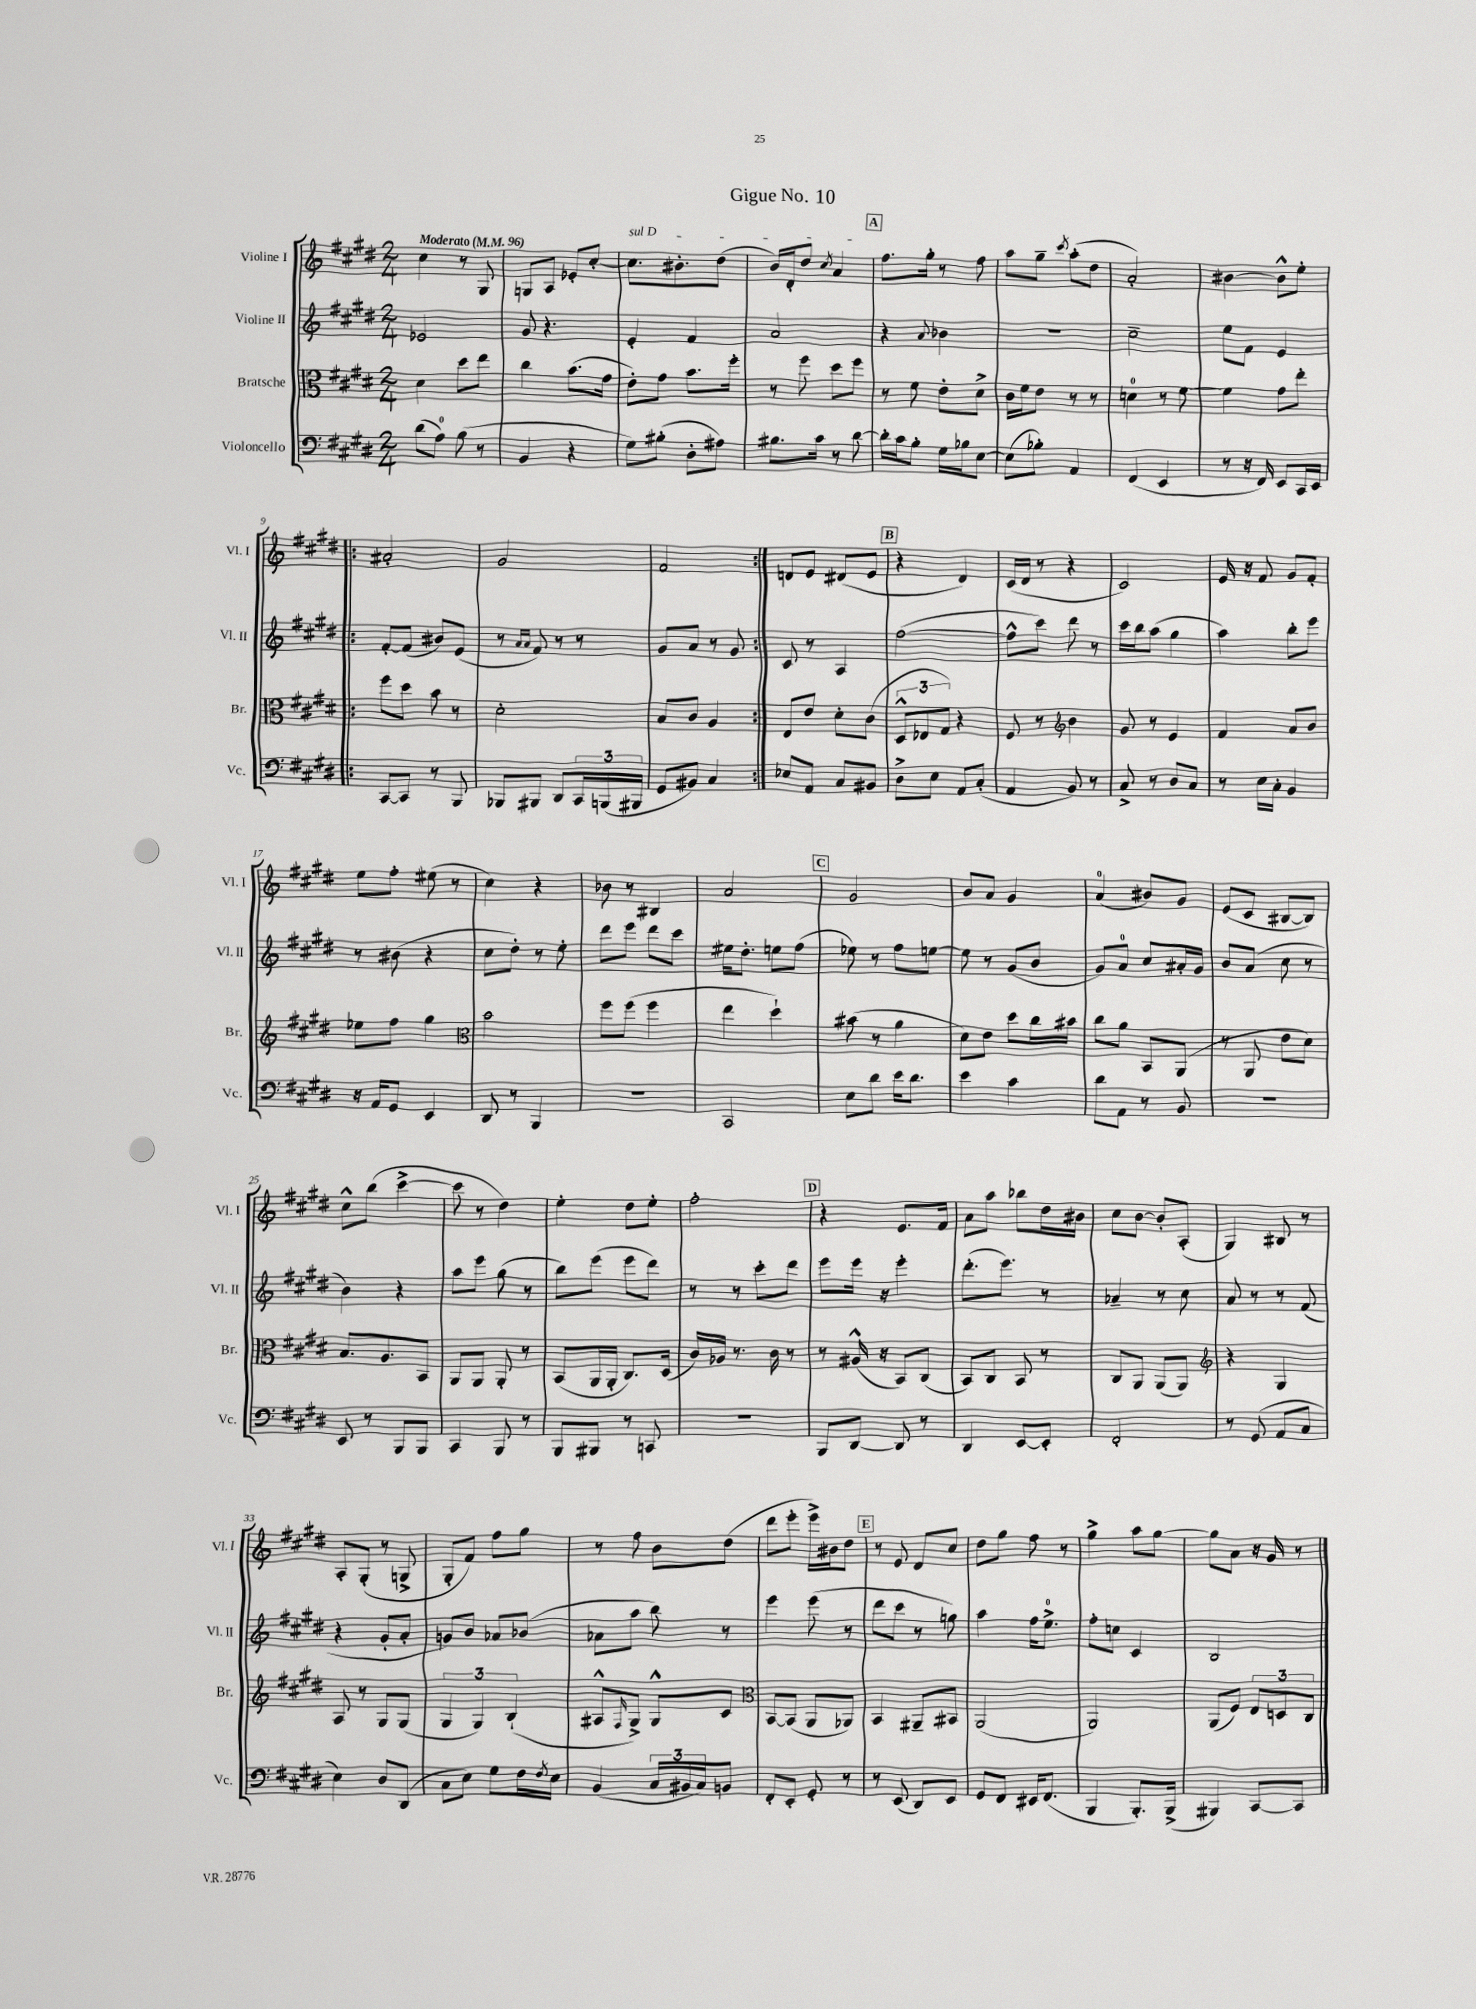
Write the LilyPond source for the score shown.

\header { title = "Gigue No. 10" }
<<
\new StaffGroup <<
\new Staff = "s0" \with { instrumentName = "Violine I" shortInstrumentName = "Vl. I" } {
    \clef treble \key e \major \numericTimeSignature \time 2/4 \tempo "Moderato" 4 = 96
    cis''4 r8 gis8 |
    g8 a8 ees'8-. cis''8~-. |
    \once \override TextSpanner.bound-details.left.text = \markup { \italic "sul D" } cis''8.\startTextSpan bis'8.-. dis''8( |
    b'16) dis'16-. dis''8 \acciaccatura { cis''8 } a'4\stopTextSpan |
    \mark \markup { \box "A" } fis''8. gis''16-. r8 fis''8 |
    a''8 gis''8-- \acciaccatura { cis'''8 } a''8-.( dis''8 |
    a'2-.) |
    bis'4~ bis'8-^ e''8-. |
    \repeat volta 2 { ais'2-. |
    gis'2 |
    fis'2 | }
    d'8 e'8 dis'8( e'8 |
    \mark \markup { \box "B" } r4 dis'4) |
    cis'16( dis'16 r8 r4 |
    cis'2) |
    e'16 r16 fis'8 gis'8 fis'8-. |
    e''8 fis''8-. eis''8( r8 |
    cis''4) r4 |
    bes'8 r8 bis4 |
    a'2 |
    \mark \markup { \box "C" } gis'2 |
    b'8 a'8 gis'4 |
    a'4-0( bis'8) gis'8 |
    e'8( cis'8 bis8~ bis8) |
    cis''8-^ b''8( cis'''4~-> |
    cis'''8 r8 dis''4) |
    e''4-. dis''8 e''8-. |
    fis''2-. |
    \mark \markup { \box "D" } r4 e'8. fis'16 |
    a'8 a''8 bes''8 dis''16 bis'16 |
    cis''8 b'8~ b'8-. a8-.( |
    gis4) bis8 r8 |
    a8-. gis8-.( r8 g8-> |
    gis8-. fis'8) fis''8 gis''8 |
    r8 fis''8 b'8 dis''8( |
    dis'''8 e'''8-. e'''16->) bis'16 dis''8 |
    \mark \markup { \box "E" } r8 e'8 dis'8 cis''8 |
    dis''8 gis''8 fis''8 r8 |
    gis''4-> a''8 gis''8~ |
    gis''8 a'8 r16 gis'16 r8 \bar "|." |
}
\new Staff = "s1" \with { instrumentName = "Violine II" shortInstrumentName = "Vl. II" } {
    \clef treble \key e \major \numericTimeSignature \time 2/4
    ees'2 |
    gis'8 r4. |
    e'4-. fis'4 |
    a'2 |
    \mark \markup { \box "A" } r4 \appoggiatura { a'8 } bes'4 |
    r2 |
    cis''2-- |
    e''8 fis'8 e'4 |
    \repeat volta 2 { fis'8~-. fis'8( bis'8) e'8( |
    r8 \grace { a'16 a'16 } fis'8) r8 r8 |
    gis'8 a'8 r8 gis'8 | }
    cis'8 r8 a4 |
    \mark \markup { \box "B" } fis''2~( |
    fis''8-^ cis'''8) dis'''8 r8 |
    cis'''16 b''16 a''8( gis''4 |
    a''4) b''8-. e'''8 |
    r8 bis'8( r4 |
    cis''8 dis''8-.) r8 e''8-. |
    dis'''8 e'''8 dis'''8 cis'''8 |
    eis''16 dis''8.-. e''8 fis''8( |
    \mark \markup { \box "C" } ees''8) r8 fis''8 e''8~ |
    e''8 r8 gis'8( b'8 |
    gis'8) a'8-0 cis''8 ais'16-. gis'16 |
    b'8 a'8( cis''8 r8 |
    b'4) r4 |
    a''8 e'''8 gis''8( r8 |
    b''8) e'''8( e'''8 dis'''8) |
    r8 r8 cis'''8-. dis'''8 |
    \mark \markup { \box "D" } e'''8 e'''16 r16 e'''4-. |
    dis'''8.-.( e'''8.) r8 |
    aes'4-- r8 cis''8 |
    a'8 r8 r8 fis'8( |
    r4 gis'8-. a'8-. |
    g'8) b'8 aes'8 bes'8( |
    aes'8 a''8 b''8) r8 |
    e'''4 e'''8( r8 |
    \mark \markup { \box "E" } dis'''8 cis'''8 r8 g''8) |
    a''4 fis''16 e''8.-0-> |
    fis''8-. c''8 cis'4 |
    b2 \bar "|." |
}
\new Staff = "s2" \with { instrumentName = "Bratsche" shortInstrumentName = "Br." } {
    \clef alto \key e \major \numericTimeSignature \time 2/4
    dis'4 dis''8 e''8 |
    cis''4 b'8.( gis'16 |
    e'8-.) gis'8 b'8. fis''16-. |
    r8 fis''8 dis''8 fis''8 |
    \mark \markup { \box "A" } r8 fis'8 e'8-. dis'8-> |
    cis'16 fis'16 e'8 r8 r8 |
    d'4-0 r8 fis'8~ |
    fis'4 gis'8 e''8-. |
    \repeat volta 2 { fis''8 dis''8 b'8 r8 |
    dis'2-. |
    b8 cis'8 a4 | }
    e8 e'8 dis'8-. cis'8( |
    \mark \markup { \box "B" } \tuplet 3/2 { dis8-^ ees8 gis8) } r4 |
    fis8 r8 \clef treble b'4 |
    gis'8 r8 e'4 |
    fis'4 a'8 b'8 |
    ees''8 fis''8 gis''4 |
    \clef alto b'2 |
    fis''8 fis''8( fis''4 |
    e''4 dis''4-!) |
    \mark \markup { \box "C" } bis'8( r8 a'4 |
    dis'8) e'8 dis''8 cis''16 bis'16 |
    cis''8 a'8 b,8 a,8( |
    r8 a,8 e'8 dis'8) |
    b8. a8. b,8 |
    a,8 a,8 a,8-. r8 |
    b,8( a,16 a,16-. cis8.) dis16( |
    cis'16) aes16 r8. cis'16 r8 |
    \mark \markup { \box "D" } r8 ais16-^( r16 b,8) cis8( |
    b,8) cis8 b,8 r8 |
    cis8 a,8 a,8( a,8) |
    \clef treble r4 gis4 |
    a8 r8 gis8 gis8( |
    \tuplet 3/2 { gis4 gis4) b4-!( } |
    ais8-^ \grace { fis16 } gis8->) gis8-^ cis'8 |
    \clef alto b,8~ b,8( a,8 aes,8) |
    \mark \markup { \box "E" } b,4 ais,8-- bis,8 |
    a,2( |
    a,2) |
    a,8( fis8) \tuplet 3/2 { e8 d8 cis8 } \bar "|." |
}
\new Staff = "s3" \with { instrumentName = "Violoncello" shortInstrumentName = "Vc." } {
    \clef bass \key e \major \numericTimeSignature \time 2/4
    dis'8( a8-0) b8( r8 |
    b,4 r4 |
    gis8) bis8-.( dis8-. ais8) |
    bis8. cis'16 r8 dis'8~ |
    \mark \markup { \box "A" } dis'16-. cis'16 b8-. gis16 bes16 e8~ |
    e8( bes8-.) a,4 |
    fis,4( e,4 |
    r8 r16 fis,16) e,8 cis,16 e,16 |
    \repeat volta 2 { cis,8~ cis,8 r8 b,,8 |
    bes,,8 bis,,8 dis,8 \tuplet 3/2 { cis,16 b,,16( bis,,16 } |
    gis,8 bis,8) cis4 | }
    ees8 a,8 cis8 bis,8 |
    \mark \markup { \box "B" } dis8-> e8 a,8 cis8-.( |
    a,4 b,8) r8 |
    cis8-> r8 dis8 cis8 |
    r8 e16 cis16-. b,4 |
    r16 a,16 gis,8 e,4 |
    dis,8 r8 b,,4 |
    r2 |
    cis,2 |
    \mark \markup { \box "C" } e8 dis'8 e'16 dis'8. |
    e'4 cis'4 |
    dis'8 a,8 r8 b,8 |
    R2 |
    e,8 r8 b,,8 b,,8 |
    cis,4 b,,8 r8 |
    b,,8 bis,,8 r8 c,8 |
    R2 |
    \mark \markup { \box "D" } b,,8 dis,8~ dis,8 r8 |
    dis,4 e,8~ e,8-. |
    fis,2-. |
    r8 gis,8( a,8 cis8 |
    e4) dis8 dis,8( |
    cis8 e8) gis8 fis16 \acciaccatura { fis8 } e16 |
    b,4( \tuplet 3/2 { cis16 bis,16 cis16) } b,8 |
    fis,8-. e,8-. gis,8-. r8 |
    \mark \markup { \box "E" } r8 e,8( dis,8) e,8 |
    gis,8 fis,8 eis,16 fis,8.( |
    b,,4 b,,8.-.) b,,16->( |
    bis,,4) cis,8~ cis,8 \bar "|." |
}
>>
>>
